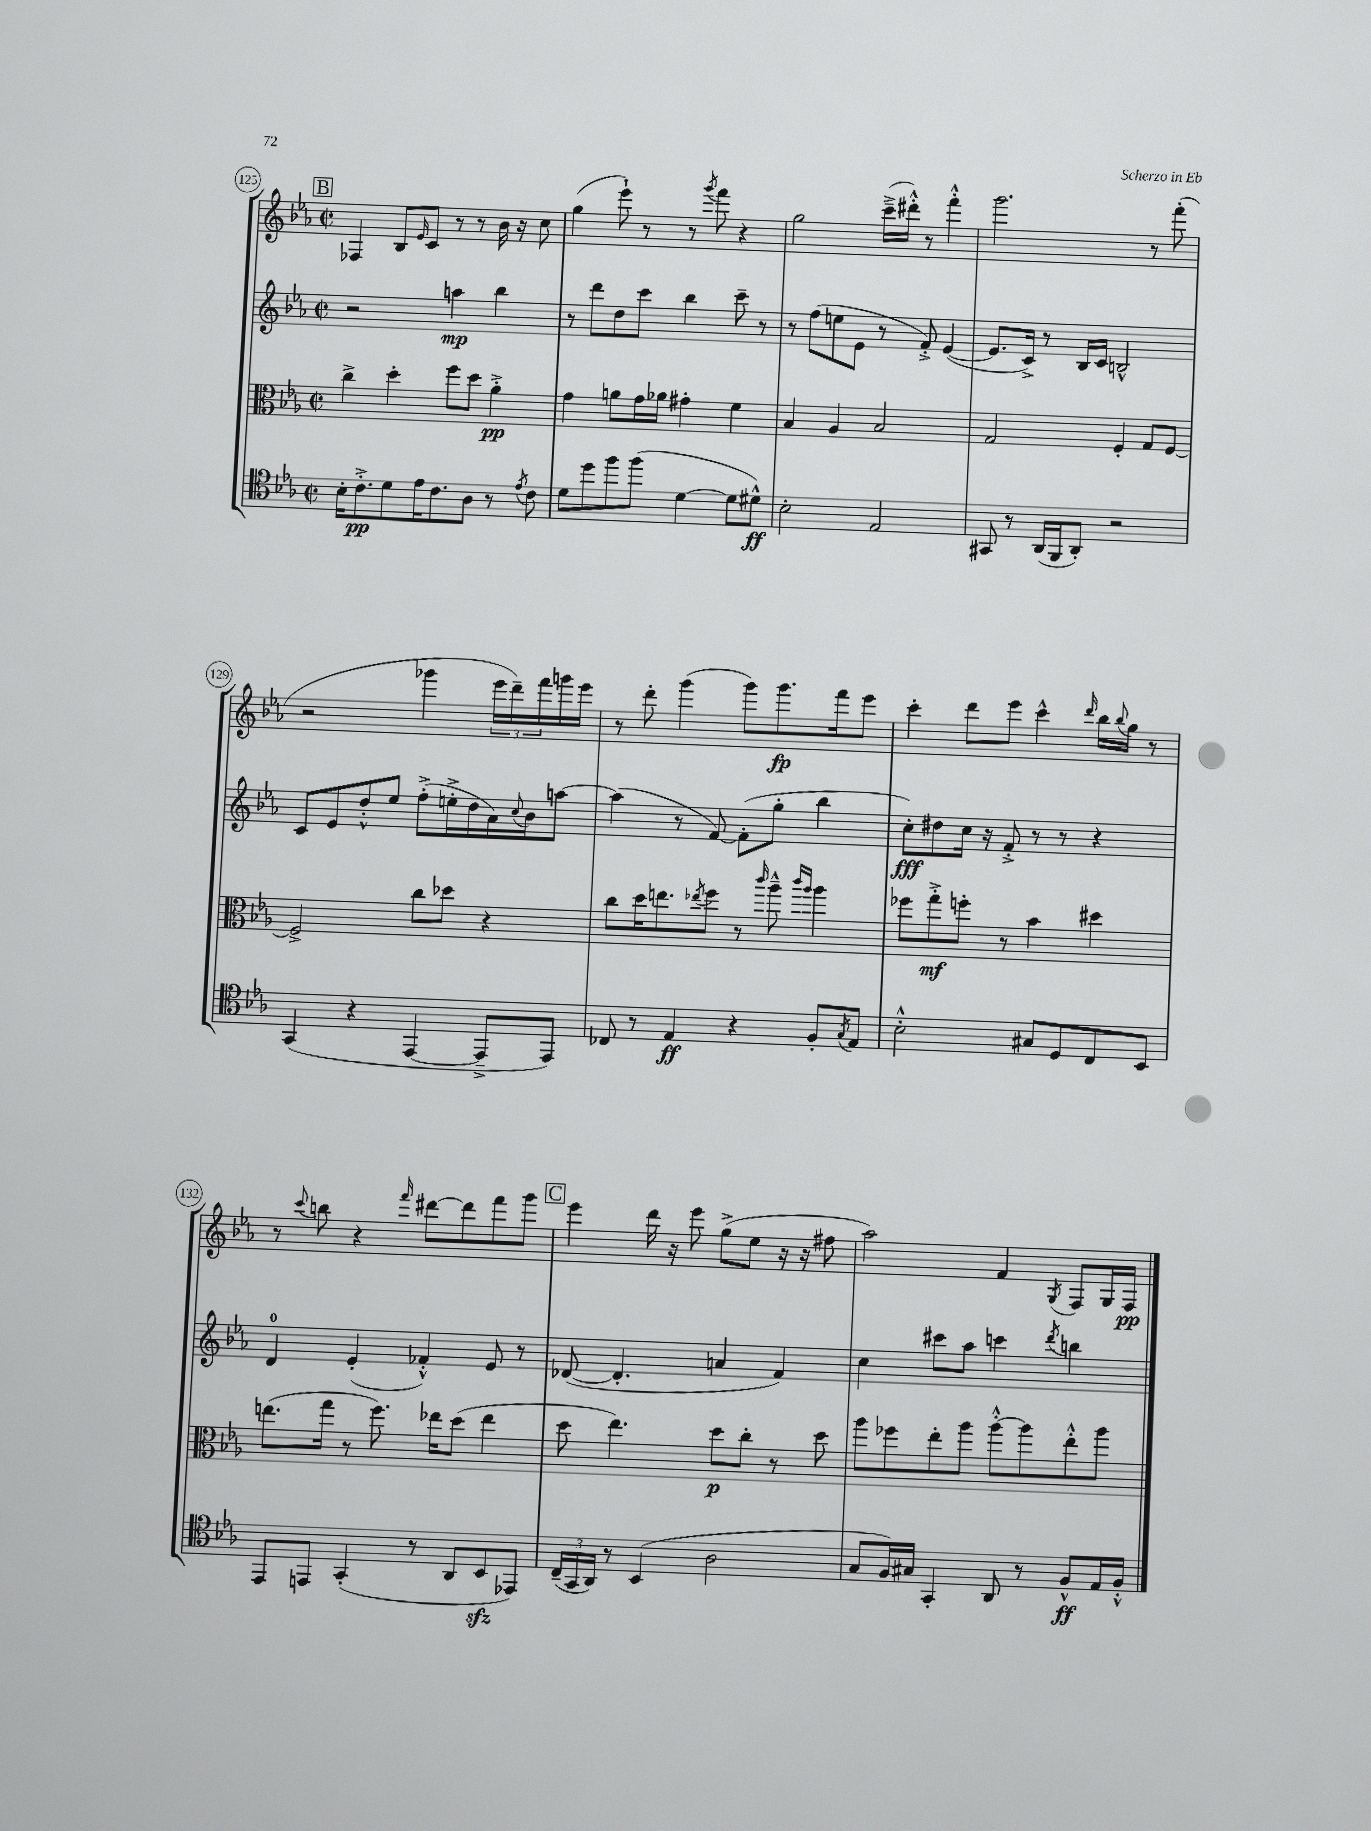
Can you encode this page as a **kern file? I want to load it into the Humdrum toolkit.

**kern	**kern	**kern	**kern
*staff4	*staff3	*staff2	*staff1
*clefC4	*clefC3	*clefG2	*clefG2
*k[b-e-a-]	*k[b-e-a-]	*k[b-e-a-]	*k[b-e-a-]
*M2/2	*M2/2	*M2/2	*M2/2
*met(c|)	*met(c|)	*met(c|)	*met(c|)
16B-'	4cc^	2r	4F-
8.c'^	.	.	.
8d	4dd'	.	8B-
.	.	.	16qqe-
16e-	.	.	8c
8.c	.	.	.
.	8ff	4aa	8r
8A-	8dd	.	8r
8r	4a-'^	4bb-	16b-
.	.	.	16r
8qe-	.	.	.
8c	.	.	8cc
=	=	=	=
8d	4g	8r	(4gg
8dd	.	8ddd	.
8ff	8a	8dd	8eee-`)
(8ff	16g	8ccc	8r
.	16a-	.	.
[4d	4g#'	4bb-	8r
.	.	.	8qggg
.	.	.	8fff
8d]	4f	8ccc~	4r
8d#^^)	.	8r	.
=	=	=	=
2B-'	4B-	8r	2gg
.	.	(8ff	.
.	4A-	8ee	.
.	.	8e-	.
2E-	2B-	8r	(16ccc~^
.	.	.	16ddd#'^^)
.	.	8f'^)	8r
.	.	([4e-	4fff'^^
=	=	=	=
8GG#	2G	8.e-]	2.ggg
8r	.	.	.
.	.	16c^)	.
(16AA-	.	8r	.
16FF	.	.	.
8AA-')	.	16B-	.
.	.	16c	.
2r	4F'	2B^^	.
.	8G	.	8r
.	[8F	.	(8fff'
=	=	=	=
(4GG	2F^]	8c	2r
.	.	8e-	.
4r	.	8dd'^^	.
.	.	8ee-	.
[4EE-	8cc	(8ff'^	4ggg-
.	8dd-	16ee'^	.
.	.	16dd	.
8EE-~^]	4r	16a-)	24eee-
.	.	.	24ddd~)
.	.	8qqcc	.
.	.	16b-	.
.	.	.	24fff
8EE-)	.	[8aa	16ggg
.	.	.	16eee-
=	=	=	=
8C-	8cc	(4aa]	8r
8r	16dd	.	8ddd'
.	8.ee	.	.
4E-	.	8r	(4ggg
.	8qee-	.	.
.	8ff	[8f)	.
4r	8r	(8f']	8ggg)
.	16qqccc	.	.
.	8aa-~^^	8gg'	8.ggg
.	16qqccc	.	.
.	16qqaa-	.	.
8F'	4aa-	4bb-	.
.	.	.	16fff
8qG	.	.	.
8E-	.	.	8eee-
=	=	=	=
2B-'^^	8ff-	8cc')	4ccc'
.	8gg'^	8dd#	.
.	8ff'	16cc	8ddd
.	.	16r	.
.	8r	8f'^	8eee-
8G#	4b-	8r	4ccc^^
8D	.	8r	.
.	.	.	16qqddd
8C	4dd#	4r	16bb-
.	.	.	8qqbb-
.	.	.	16gg
8BB-	.	.	8r
=	=	=	=
8EE-	(8.ee	4d	8r
.	.	.	8qqccc
8EE	.	.	8bb
.	16gg	.	.
(4GG'	8r	(4e-'	4r
.	8.ff)	.	.
.	.	.	16qqfff
8r	.	4f-'^^)	[8ddd#
.	16ee-	.	.
8AA-	(8dd	.	8ddd#]
8BB-	4ee-	8e-	8fff
8EE-)	.	8r	8ggg
=	=	=	=
(24C~	8dd	([8d-	4eee-
24GG	.	.	.
24AA-)	.	.	.
8r	4.ee-)	4.d-']	.
(4BB-	.	.	16ddd
.	.	.	16r
.	.	.	8eee-
2A-	8dd	4a	(8gg^
.	8cc'	.	8ee-
.	8r	4f)	16r
.	.	.	16r
.	8dd	.	8ff#
=	=	=	=
8G	8aa-	4cc	2aa-)
16F)	8ff-	.	.
16G#	.	.	.
4GG'	8ee-'	8ccc#	.
.	8aa-	8aa-	.
8AA-	[8aa-'^^	4ccc	4f
8r	8aa-]	.	.
.	.	8qddd	8qG
8F^^	8ee-'^^	4bb	8F
16E-	8aa-	.	16G
16F'^^	.	.	16F
==	==	==	==
*-	*-	*-	*-
